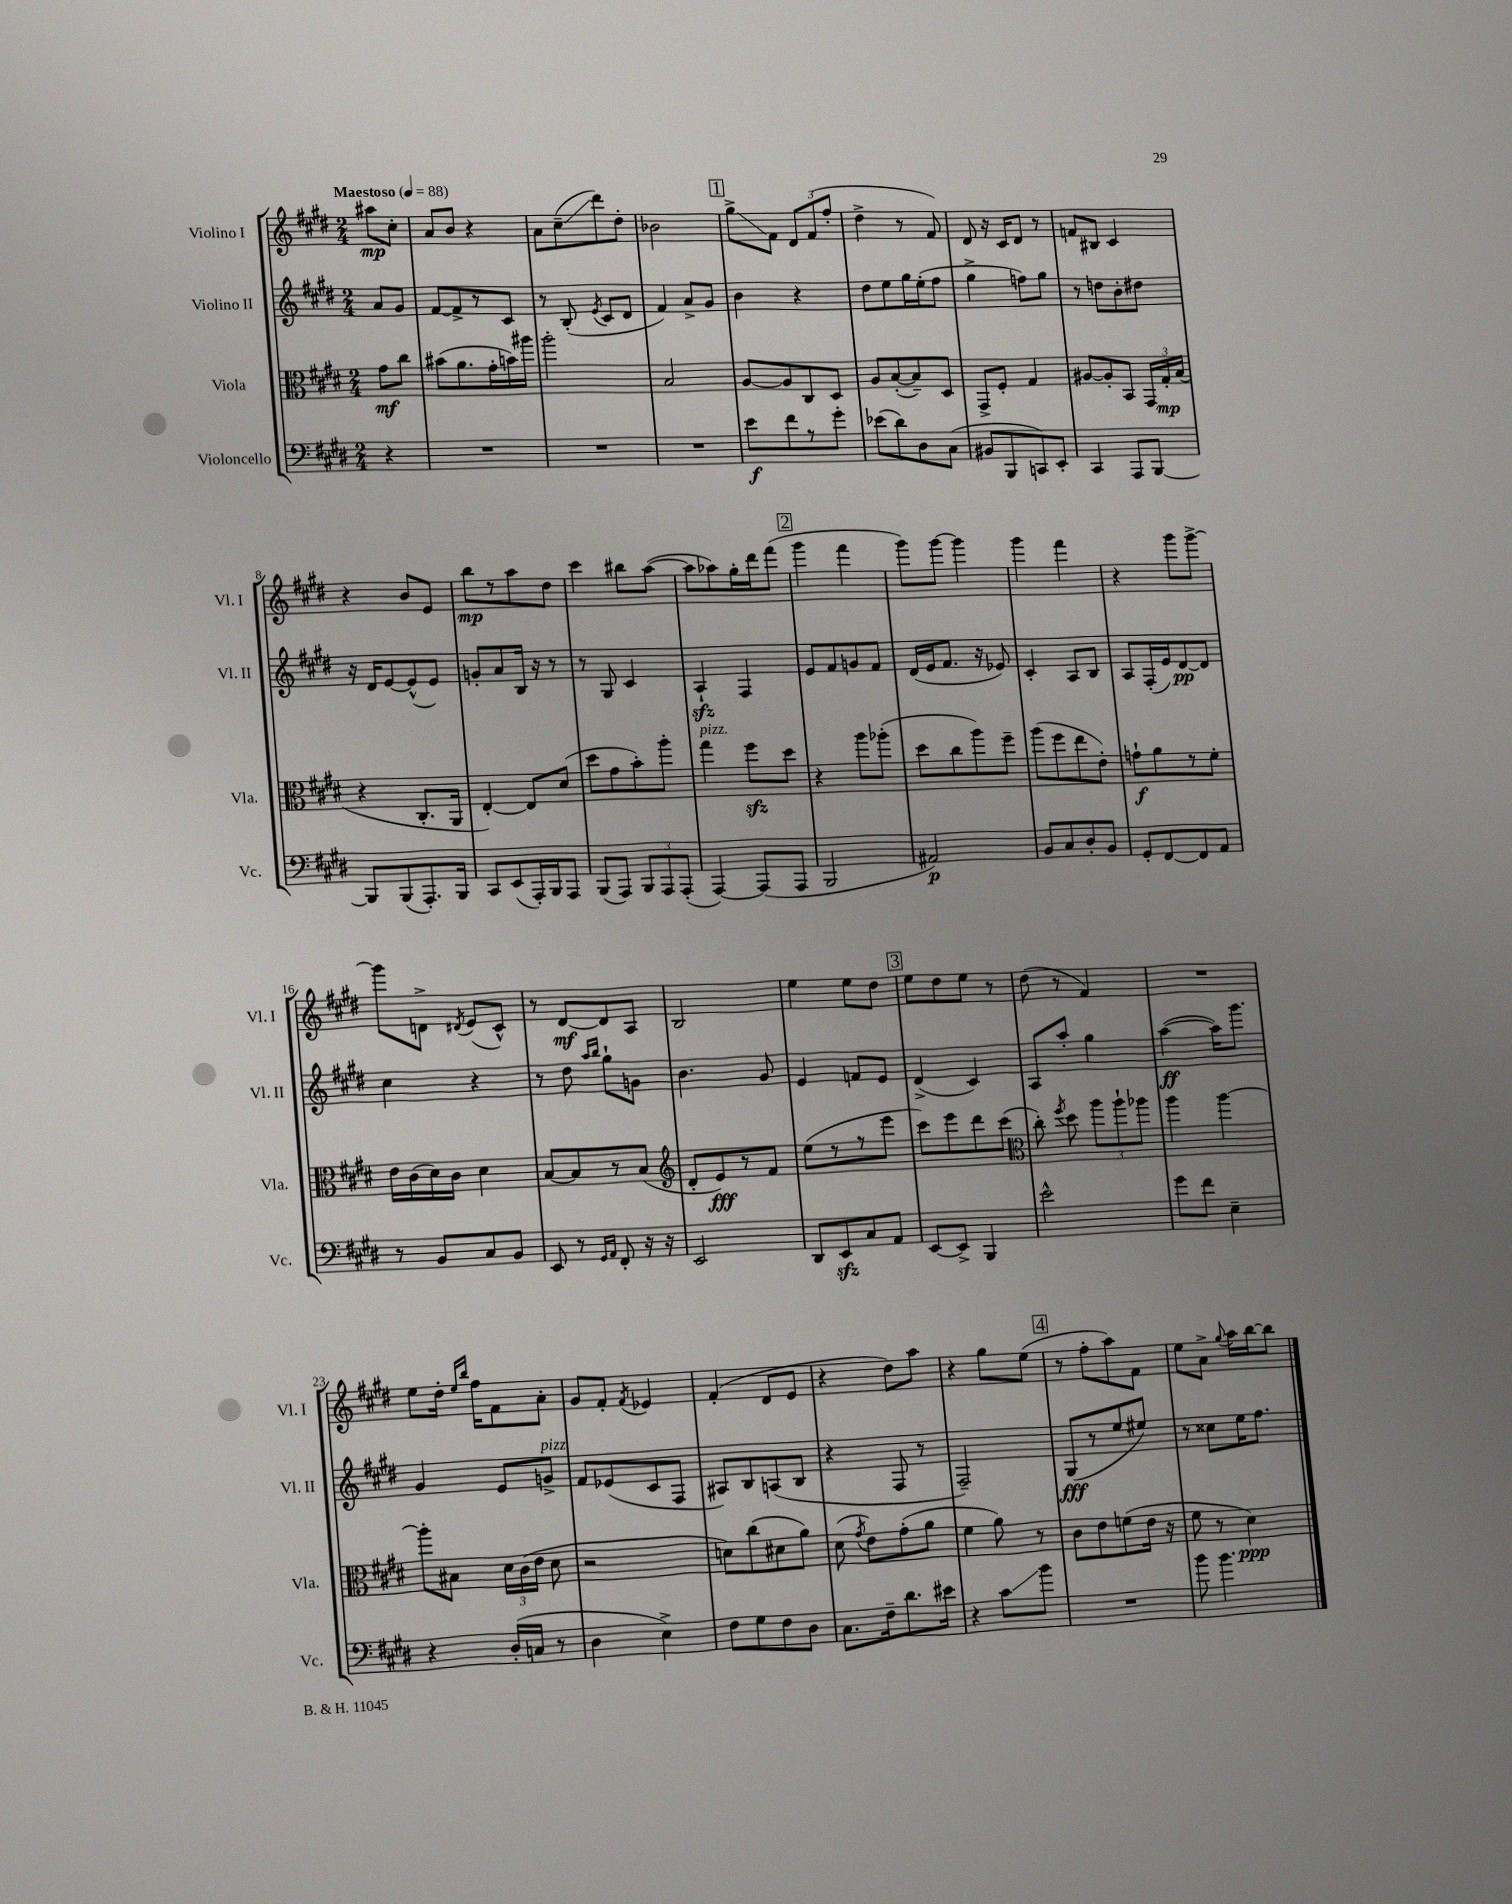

**kern	**kern	**kern	**kern
*staff4	*staff3	*staff2	*staff1
*clefF4	*clefC3	*clefG2	*clefG2
*k[f#c#g#d#]	*k[f#c#g#d#]	*k[f#c#g#d#]	*k[f#c#g#d#]
*M2/4	*M2/4	*M2/4	*M2/4
*MM88	*MM88	*MM88	*MM88
4r	8g#	8a	8aa#
.	8cc#	8g#	8cc#'
=	=	=	=
2r	(8b#	[8f#	8a
.	8.a	8f#^]	8b
.	.	8r	4r
.	16g#'	.	.
.	16b)	8c#	.
.	16aa#	.	.
=	=	=	=
2r	2aa'	8r	8a
.	.	(8B'	(8cc#~
.	.	8qe	.
.	.	8c#	8ddd#)
.	.	8d#	8dd#'
=	=	=	=
2r	2B	4f#)	2b-
.	.	8a^	.
.	.	8g#	.
=	=	=	=
8e	[8A	4b	8gg#^
8f#	8A]	.	8f#
8r	8C#	4r	12d#
.	.	.	(12f#
8g#'	8D#	.	.
.	.	.	12ff#'
=	=	=	=
(8e-	8A	8dd#	4dd#^
8d#)	([8B'	8ee	.
8D#	8B~])	16gg#	8r
.	.	(16ee'	.
(8C#	8D#	8ff#	8f#)
=	=	=	=
8BB#	8GG#^	4gg#^	8d#
8BBB	8F#'	.	16r
.	.	.	16c#
8CC)	4G#	8ff)	8d#
8EE'	.	8gg#	8r
=	=	=	=
4CC#	[8A#	8r	8f
.	8A#']	8dd	8B#
8AAA	8BB	8b'	4c#
[8BBB	24GG#	8dd#	.
.	24G#'	.	.
.	(24B	.	.
=	=	=	=
8BBB]	4r	16r	4r
.	.	16d#	.
(8BBB	.	[8e	.
8.AAA')	8.C#'	(8e^^]	8b
.	.	8e)	8e
16BBB	16AA	.	.
=	=	=	=
8CC#	[4E')	8g'	8bb
(8EE	.	8a	8r
16AAA')	8E]	16B	8aa
16BBB	.	16r	.
8AAA	(8d#	8r	8dd#
=	=	=	=
(8BBB	8dd#	8r	4ccc#
8AAA)	8g#	8G#	.
12BBB	8b')	4c#	8bb#
12AAA	.	.	.
.	8aa'	.	([8aa
(12AAA'	.	.	.
=	=	=	=
[4AAA)	4gg#	4A`	8aa]
.	.	.	8aa-)
(8AAA]	8ff#	4F#	16gg#'
.	.	.	16ddd#
8AAA	8dd#	.	(8fff#
=	=	=	=
2BBB	4r	8e	4ggg#
.	.	8f#	.
.	8aa	8g	4fff#
.	(8aa-'	8f#	.
=	=	=	=
2AA#)	8dd#	(16d#	8ggg#)
.	.	16e	.
.	8cc#	8.f#	[8ggg#
.	8aa)	.	4ggg#]
.	.	16r	.
.	8ff#~	8e-)	.
=	=	=	=
8BB	(8aa	4c#'	4ggg#
8C#	8ff#	.	.
8D#'	8ee	8A	4fff#
8BB	8e')	8B	.
=	=	=	=
8GG#'	8g`	8A	4r
[8FF#	8a	(16F#'	.
.	.	16e)	.
8FF#]	8r	[8d#	8ggg#
8AA	8f#'	8d#]	[8ggg#^
=	=	=	=
8r	16e	4cc#	8ggg#]
.	(16c#	.	.
8BB	16d#)	.	8d^
.	16c#	.	.
.	.	.	8qd#
8C#	4d#	4r	(8e
8BB	.	.	8c#^^)
=	=	=	=
8EE	[8B	8r	8r
8r	8B]	8dd#	[8d#
16qqGG#	.	16qqaa	.
16qqAA	.	16qqbb	.
8FF#'	8r	8gg#`	8d#]
16r	(8B	8g	8A
16r	.	.	.
=	=	=	=
*	*clefG2	*	*
2EE	8d#'	4.b	2B
.	8e)	.	.
.	8r	.	.
.	8f#	8g#	.
=	=	=	=
8DD#	(8ee	4e	4ee
8EE	8r	.	.
8C#	8r	8f	8ee
8AA	8eee	8e	8dd#
=	=	=	=
[8EE	8ccc#)	(4d#^	8ee
8EE^]	8eee	.	8dd#
4BBB	8ddd#	4c#)	8ee
.	(8ccc#	.	8r
=	=	=	=
*	*clefC3	*	*
2e^^	8cc#')	8A	(8dd#
.	8qff#	.	.
.	8dd#	8aa'	8r
.	12aa	4gg#	4f#)
.	12aa`	.	.
.	12aa-	.	.
=	=	=	=
8g#	4aa	([4aa	2r
8f#	.	.	.
4E~	[4aa	16aa])	.
.	.	8.ggg#	.
=	=	=	=
4r	8aa']	4g#	8ee
.	8B#	.	16dd#'
.	.	.	16qqee
.	.	.	16qqbb
.	.	.	16ff#
(16D#'	24d#	8e	8f#
.	(24c#	.	.
16C	.	.	.
.	24e	.	.
8r	8d#	8g^	8a'
=	=	=	=
4D#	2r	8f#	8g#
.	.	(8e-	8f#'
.	.	.	8qf#
4E^)	.	8c#	4e-
.	.	8F#	.
=	=	=	=
8F#	8d)	8A#)	(4f#'
8G#	(8cc#	8B	.
8F#	8d#	(8A	8d#
8D#	8a)	8B	8e
=	=	=	=
8.C#	(8d#	4r	4r
.	8qg#	.	.
.	8e)	.	.
16F#~	.	.	.
8.d#	(8g#'	8F#	8dd#)
.	8a	8r	8aa
16e#	.	.	.
=	=	=	=
4r	4f#	2F#~)	4r
8c#	8a)	.	8gg#
8b	8r	.	(8ee
=	=	=	=
2r	8c#	(8G#	8r
.	8e	8r	8ff#'
.	(8f	8ee	8aa)
.	16e	8ee#)	8f#
.	16r	.	.
=	=	=	=
8b	8f#	8r	8ee
4.b	8r	8cc##	8a^
.	.	.	8qqgg#
.	4d#)	16ee	16aa
.	.	8.ff#	[16bb
.	.	.	8bb]
==	==	==	==
*-	*-	*-	*-
